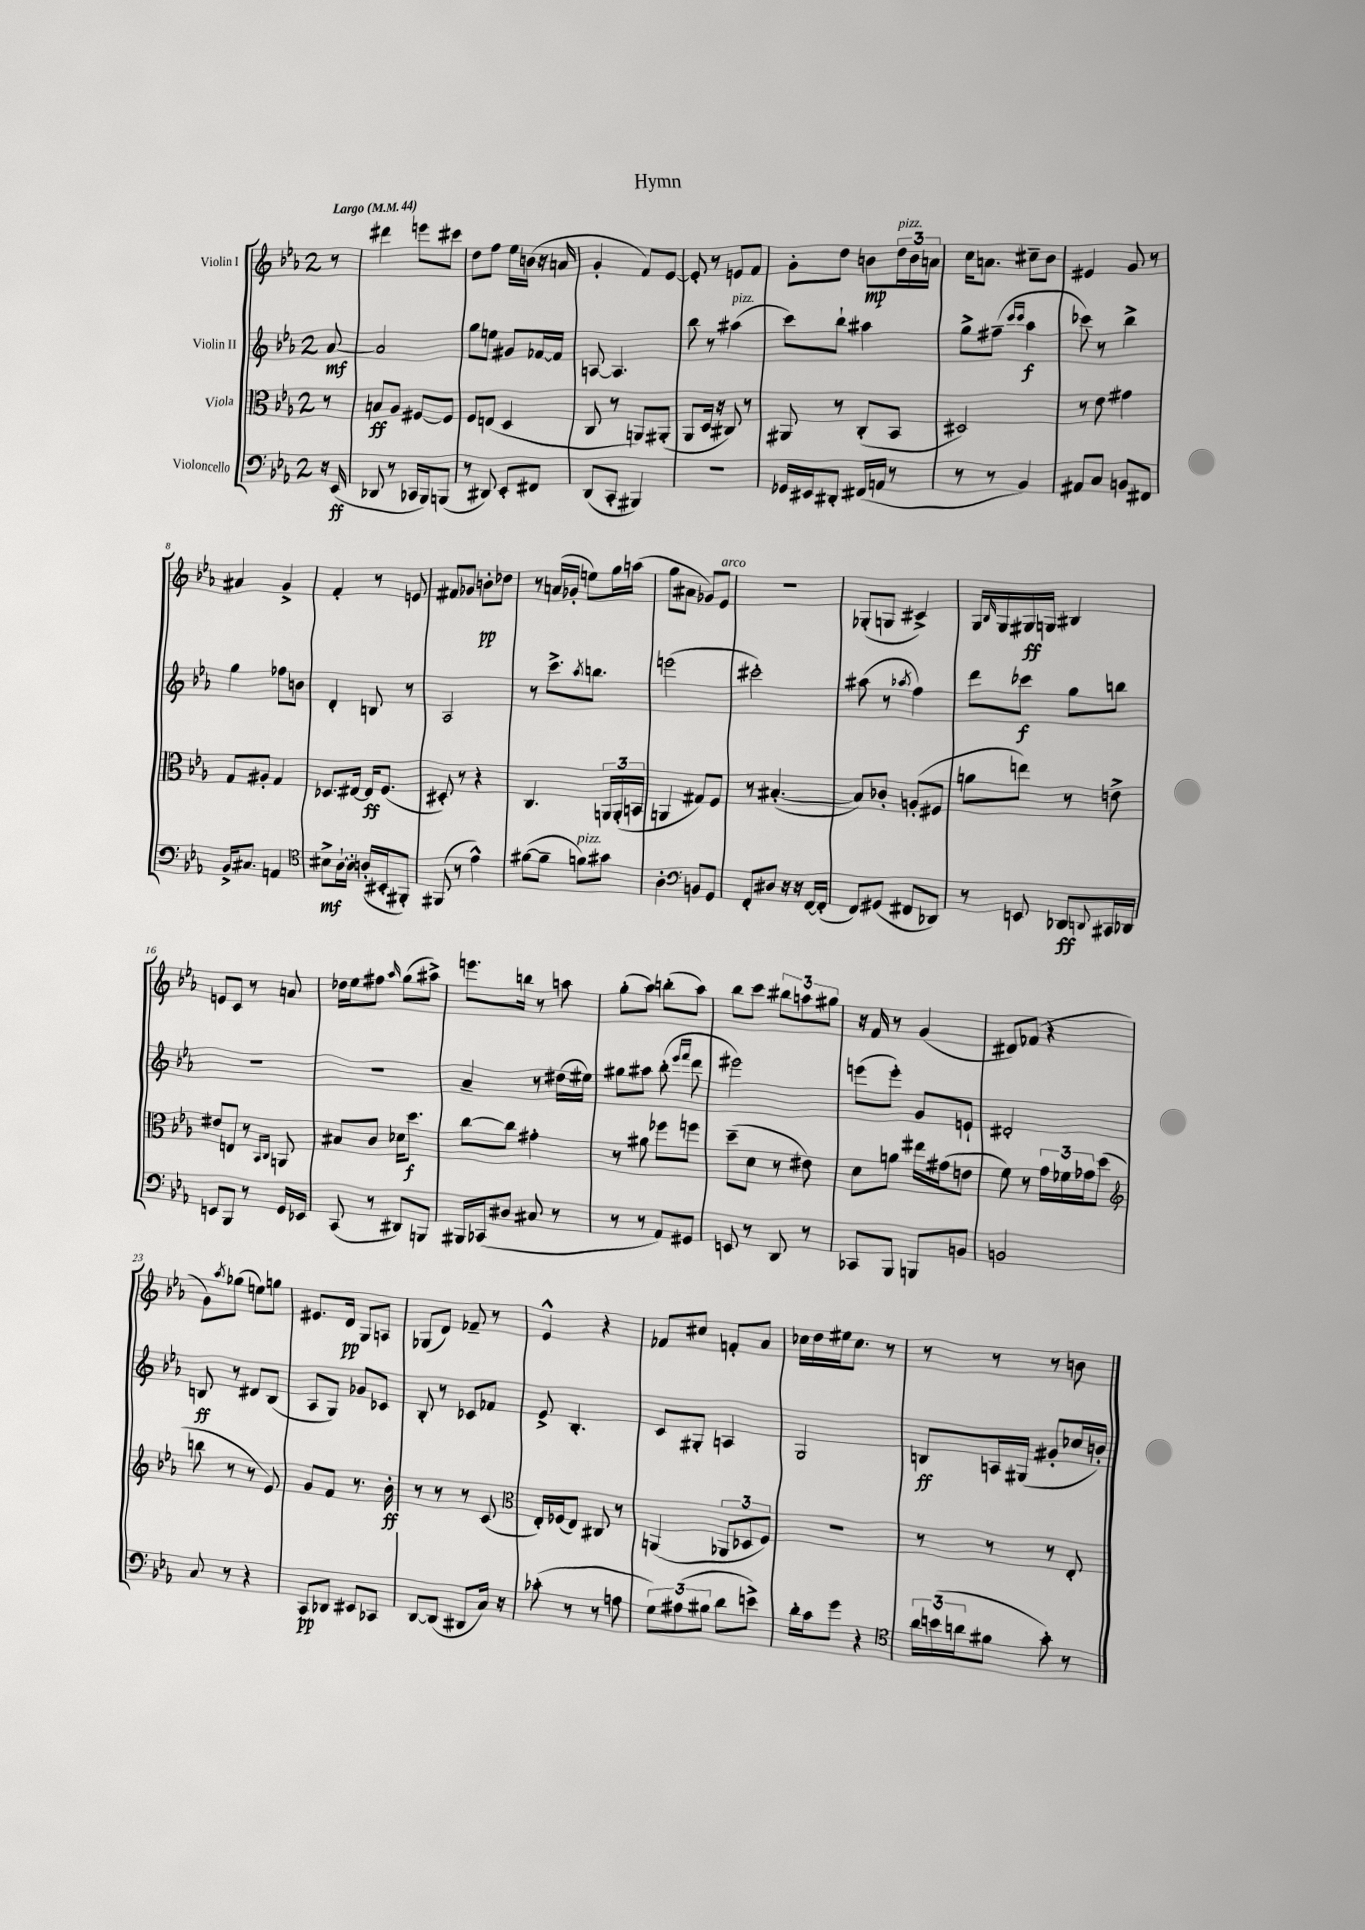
\header { title = "Hymn" }
<<
\new StaffGroup <<
\new Staff = "s0" \with { instrumentName = "Violin I" } {
    \clef treble \key ees \major \once \override Staff.TimeSignature.style = #'single-digit \time 2/4 \partial 8 \tempo "Largo" 4 = 44
    r8 |
    dis'''4 e'''8 cis'''8 |
    d''8 f''8 ees''16 b'16( r16 a'16 |
    g'4-. f'8) ees'8~ |
    ees'8-. r8 e'8 f'8 |
    g'8-. d''8 b'8\mp \tuplet 3/2 { d''16^\markup { \italic "pizz." } b'16 a'16 } |
    c''16 a'8. cis''8-- bes'8 |
    eis'4 g'8 r8 |
    ais'4 g'4-> |
    f'4-. r8 e'8 |
    fis'8 ges'8 b'8-.\pp des''8 |
    r8 a'16( ges'16-. e''8) g''16 a''16( |
    g''8 ais'8 ges'8) ees'8^\markup { \italic "arco" } |
    R2 |
    ges8-.( g8 cis'4->) |
    g16 \grace { bes16 } g16 gis16\ff g16 bis4 |
    e'8 c'8 r8 a'8 |
    des''16 ees''16 fis''8 \grace { aes''16 } g''8( ais''8->) |
    e'''8. b''16 r8 a''8 |
    g''8-.( aes''8) b''8-.( aes''8) |
    bes''8 c'''8 \tuplet 3/2 { bis''8 a''8 gis''8 } |
    r16 f'16 r8 g'4( |
    dis'8) fes'8( r4 |
    g'8) \acciaccatura { aes''8 } ges''8( e''8) g''8 |
    eis'8. d'16\pp g8 a8 |
    ges8( d'8) fes'8-- r8 |
    ees'4-^ r4 |
    fes'8 cis''8 f'8-. aes'8 |
    ces''16 d''16 eis''16 ces''8. r8 |
    r8 r8 r8 b'8 \bar "|." |
}
\new Staff = "s1" \with { instrumentName = "Violin II" } {
    \clef treble \key ees \major \once \override Staff.TimeSignature.style = #'single-digit \time 2/4 \partial 8
    aes'8~\mf |
    aes'2 |
    g''8 e''8 gis'8 fes'16~ fes'16 |
    a8~ a4. |
    bes''8 r8 ais''4^\markup { \italic "pizz." }( |
    c'''8) bes''8-! ais''4 |
    g''8-> fis''8--( \grace { c'''16 c'''16 } aes''4\f |
    ces'''8) r8 bes''4-> |
    g''4 fes''8 b'8 |
    d'4-. b8 r8 |
    aes2 |
    r8 c'''8.-> \acciaccatura { aes''8 } b''8. |
    e'''2( |
    cis'''2-.) |
    ais''8( r8 \acciaccatura { aes''8 } f''4) |
    d'''8 ces'''8\f g''8 b''8 |
    R2 |
    R2 |
    aes'4-- r8 dis''16( eis''16) |
    gis''8 ais''8 bes''8-.( \grace { ees'''16 f'''16 } d'''8 |
    eis'''2) |
    e'''8( e'''8-.) g'8 e'8-! |
    dis'2-. |
    b8\ff r8 dis'8 b8( |
    aes8 g8) ges'8 ces'8 |
    bes8-. r8 ces'8 fes'8 |
    ees'8-> bes4.-. |
    c'8 gis8-. a4 |
    g2 |
    b8\ff a16 gis16( gis'8-. ces''16 b'16-.) \bar "|." |
}
\new Staff = "s2" \with { instrumentName = "Viola" } {
    \clef alto \key ees \major \once \override Staff.TimeSignature.style = #'single-digit \time 2/4 \partial 8
    r8 |
    b8\ff aes8 fis8~ fis8 |
    f8 e8( d4 |
    c8 r8 a,8) ais,8-.( |
    aes,8 d16 r16 cis8) r8 |
    ais,8 r8 c8-.( bes,8 |
    dis2) |
    r8 ees'8 gis'4 |
    g8 ais8-. g4 |
    des8. eis16~ eis16\ff f8.( |
    dis8-.) r8 r4 |
    c4. \tuplet 3/2 { a,16 a,16-.( b,16 } |
    a,4 gis8) f8 |
    r8 bis4.~-.( |
    bis8) ces'8-. a8-.( fis8 |
    a'8 e''8) r8 e'8-> |
    eis'8 e8 r8 \grace { bes,16 c16 } a,8 |
    bis8 c'8 des'16 d''8.\f |
    c''8~ c''8 gis'4-. |
    r8 ais'8 fes''8 f''8 |
    d''8--( d'8 r8 eis'8) |
    d'8 a'8 eis''16 gis'16( e'8 |
    f'8) r8 \tuplet 3/2 { g'16 fes'16 ges'16 } d''8( |
    \clef treble b''8 r8 r8 ees'8) |
    g'8 f'8 r8. bes'16-.\ff |
    r8 r8 r8 c'8( |
    \clef alto ees16-.) fes16( ees8) cis8 r8 |
    a,4( \tuplet 3/2 { aes,8 des8 f8) } |
    r2 |
    r8 r8 r8 ees8-. \bar "|." |
}
\new Staff = "s3" \with { instrumentName = "Violoncello" } {
    \clef bass \key ees \major \once \override Staff.TimeSignature.style = #'single-digit \time 2/4 \partial 8
    r16 ees,16\ff( |
    des,8 r8 ces,16 bes,,16) b,,8( |
    r8 dis,8) ees,8-. fis,8 |
    d,8( c,8-. bis,,4) |
    R2 |
    ges,16 eis,16 dis,8-. fis,16( a,16 r8 |
    r8 r8 bes,4) |
    ais,8 c8 b,8 fis,8 |
    bes,16-> cis8. a,4 |
    \clef tenor bis8->\mf aes16~-! aes16-. a16-.( bis,16-. fis,8-.) |
    fis,8( r8 ees'4-^) |
    fis'8~( fis'8-- f'8^\markup { \italic "pizz." }) gis'8 |
    aes4-. \clef bass b,8 g,8 |
    f,8-. dis8 r16 r16 f,16~ f,16-.( |
    f,8) gis,8( fis,8 des,8) |
    r8 e,8 des,8\ff \appoggiatura { d,8 } cis,16 des,16 |
    e,8 bes,,8 r8 g,16 ees,16 |
    c,8( r8 dis,8) b,,8 |
    bis,,16 ces,16( dis8 cis8 r8 |
    r8 r8 aes,8) gis,8 |
    e,8 r8 d,8 r8 |
    ces,8 bes,,8 b,,8 b,8 |
    b,2 |
    c8 r8 r4 |
    c,8\pp des,8 eis,8 ces,8 |
    d,8~ d,8( dis,8 c16) r16 |
    ces'8-.( r8 r8 a8 |
    \tuplet 3/2 { g8) ais8( bis8 } d'8 e'8->) |
    d'16-. c'16 g'8 r4 |
    \clef tenor \tuplet 3/2 { aes'16 b'16( a'16 } fis'8 g'8-.) r8 \bar "|." |
}
>>
>>
